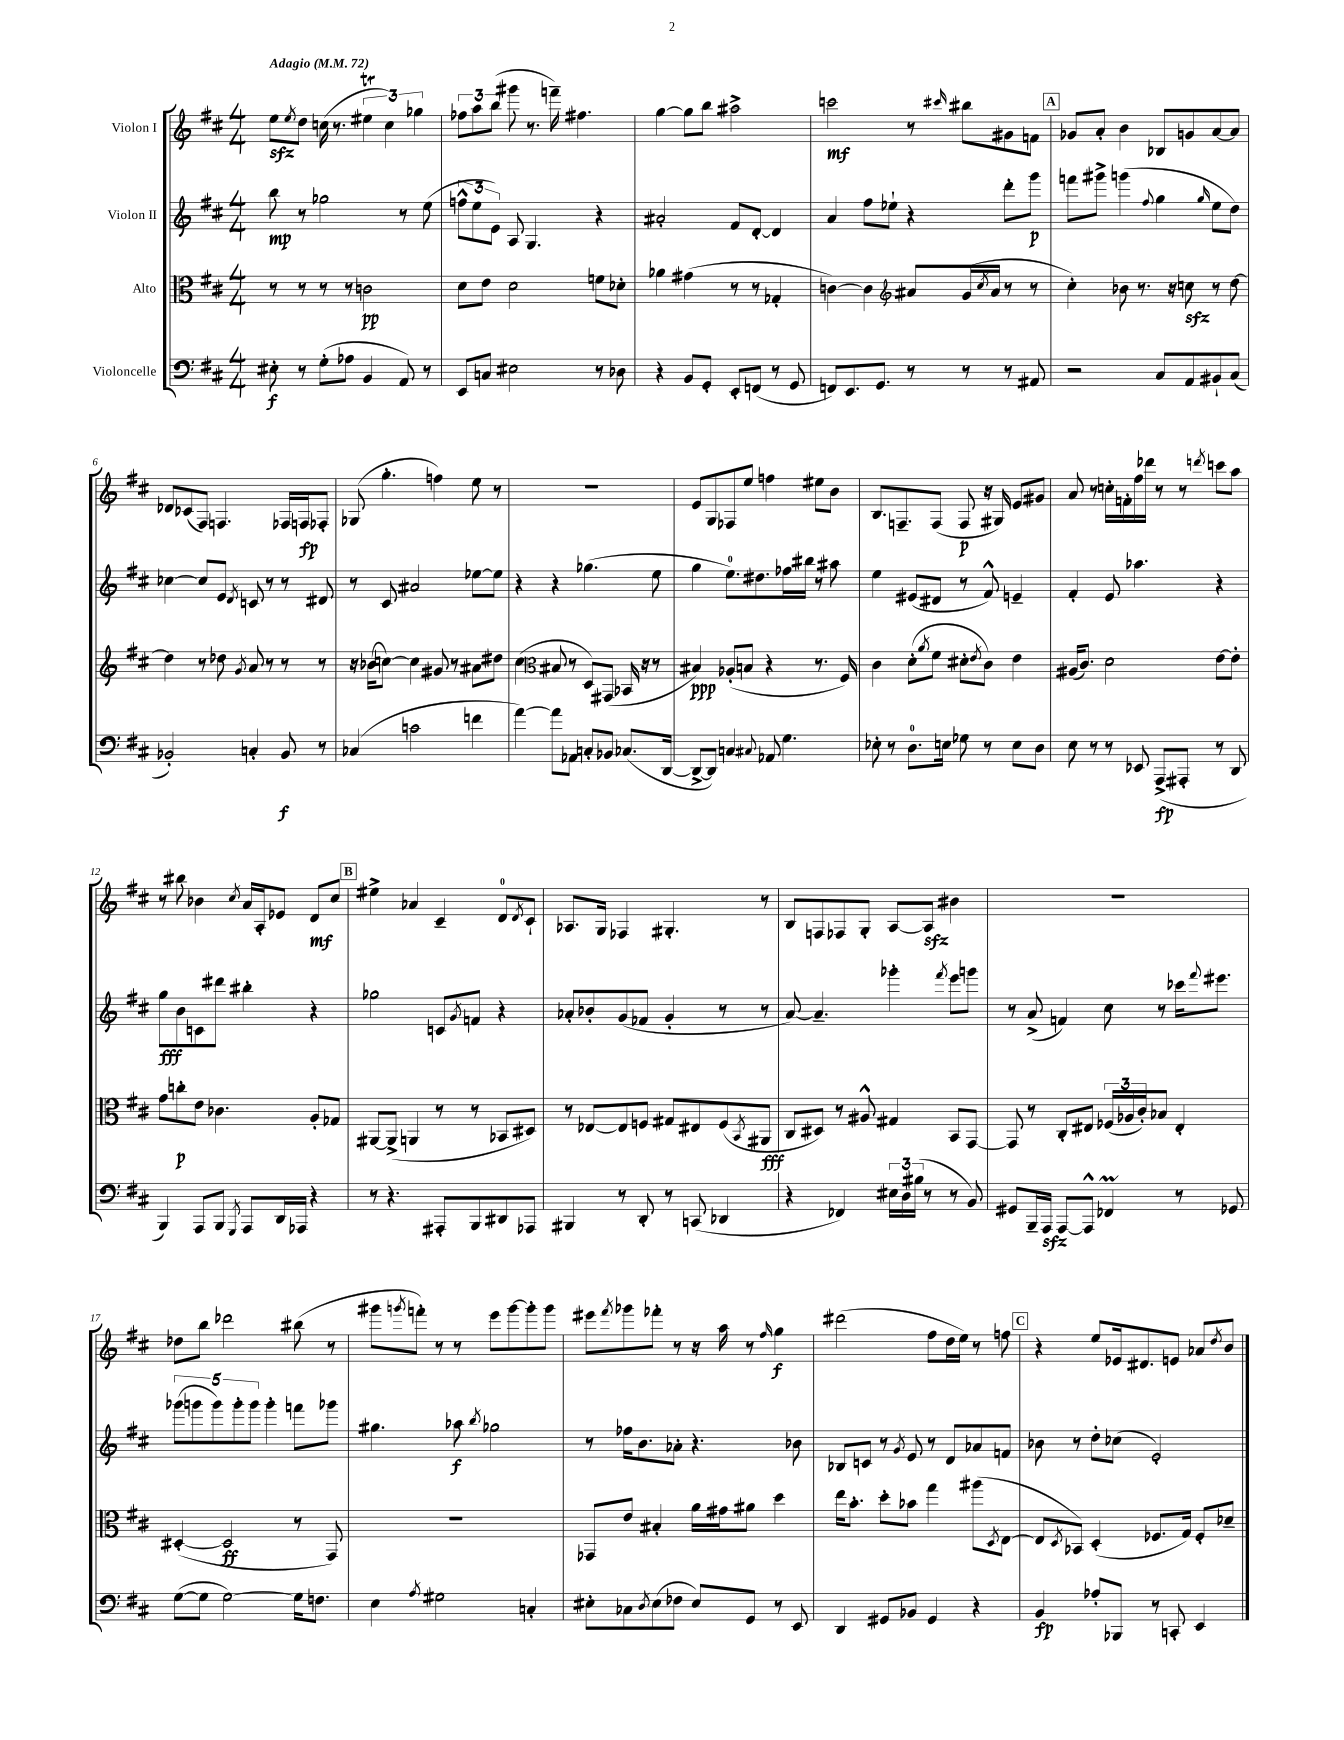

**kern	**kern	**kern	**kern
*staff4	*staff3	*staff2	*staff1
*clefF4	*clefC3	*clefG2	*clefG2
*k[f#c#]	*k[f#c#]	*k[f#c#]	*k[f#c#]
*M4/4	*M4/4	*M4/4	*M4/4
*MM72	*MM72	*MM72	*MM72
8E#'	8r	8bb	8ee
.	.	.	8qee
8r	8r	8r	8dd
(8G'	8r	2gg-	(16cc
.	.	.	8.r
8A-	8r	.	.
4BB	2c	.	6ee#
.	.	.	6cc)
8AA)	.	8r	.
.	.	.	6gg-
8r	.	(8ee	.
=	=	=	=
8EE	8d	12ff^^	12ff-
.	.	12ee	12aa
8C	8e	.	.
.	.	12e)	(12bb
2E#	2d	8A	8ggg#
.	.	4.G	8.r
.	.	.	16fff~)
.	.	.	4.ff#
8r	8f	4r	.
8D-	8d-'	.	.
=	=	=	=
4r	4a-	2a#'	[4gg
8BB	(4g#	.	8gg]
8GG'	.	.	8bb
8EE'	8r	8f#	2aa#^
(8FF	8r	[8d'	.
8r	4G-'	4d]	.
8GG	.	.	.
=	=	=	=
8FF)	[4c)	4a	2ccc
8.EE	.	.	.
.	4c]	8ff#	.
8.GG	.	.	.
.	.	8ee-`	.
*	*clefG2	*	*
8r	8a#	4r	8r
.	.	.	16qqccc#
8r	(16g	.	8bb#
.	8qcc#	.	.
.	16a#	.	.
8r	8r	8ddd'	8g#
8AA#	8r	8ggg	8f
=	=	=	=
2r	4cc#')	8fff	8g-
.	.	8ggg#^	8a'
.	8b-	(4ggg	4b
.	8.r	.	.
.	.	8qqff#	.
8C#	.	4gg	8B-
.	16r	.	.
8AA	8cc	.	8g
.	.	16qqgg	.
8BB#`	8r	8ee	[8a
(8C#	[8dd	8dd)	8a]
=	=	=	=
2BB-')	4dd]	[4cc-	8d-
.	.	.	(8c-
.	8r	8cc-]	8F#)
.	8dd-	8e	4.F
.	8qg	8qd	.
4C'	8a	8c	.
.	8r	8r	.
8BB-	8r	8r	16F-
.	.	.	16F
8r	8r	8d#	8F-'
=	=	=	=
(4C-	16r	8r	(8G-
.	(16b-	.	.
.	[8cc)	8c#	4.gg'
2c	4cc]	2a#	.
.	8g#	.	4ff)
.	8r	.	.
4f	8a#	[8ee-	8ee
.	8dd#	8ee-]	8r
=	=	=	=
[4a)	(4cc#	4r	1r
*	*clefC3	*	*
8a]	8B#	4r	.
8AA-	8r	.	.
8C'	8D)	(4.gg-	.
8BB-	(8GG#	.	.
(8.C-	16BB-	.	.
.	16r	.	.
.	8r	8ee	.
[16DD	.	.	.
=	=	=	=
8DD^_	4B#)	4gg	8e
8DD])	.	.	8G
4C	(8A-'	8.ee)	8F-
.	8B	.	8ee
.	.	8.dd#	.
8qqC#	.	.	.
8AA-	4r	.	4ff
4.G	.	16ff-	.
.	.	16bb#	.
.	8.r	8r	8ee#
.	.	8aa#	8b
.	16F#)	.	.
=	=	=	=
8E-'	4c#	4ee	8.B
8r	.	.	.
.	.	.	8.F~
8.D	(8d'	(8e#	.
.	8qa	.	.
.	8f#	8d#	(8F
16E	.	.	.
8G-	8d#'	8r	8F
.	8qe	.	.
8r	8c#)	8f#^^)	16r
.	.	.	16G#)
8E	4e	4e~	8e
8D	.	.	8g#
=	=	=	=
8E	(16A#	4f#'	8a
.	8.c#)	.	.
8r	.	.	8r
8r	2d	8e	16cc'
.	.	.	16f'
8EE-	.	4.aa-	16ff#
.	.	.	16ddd-
(8AAA^	.	.	8r
8AAA#'	.	.	8r
.	.	.	8qddd
8r	[8e	4r	8ccc
8DD	8e']	.	8aa
=	=	=	=
4BBB)	8g	8gg	8r
.	8cc'	8b	8bb#
8AAA	8e	8c	4b-
8BBB	4.c-	8ddd#	.
8qGGG	.	.	8qcc#
8AAA	.	4bb#'	16a
.	.	.	16A'
16DD	.	.	8e-
16AAA-	.	.	.
4r	8A'	4r	8d
.	8G-	.	8cc#
=	=	=	=
8r	[8AA#	2gg-	4ee#^
4.r	(8AA#^]	.	.
.	4AA	.	4a-
8AAA#'	8r	8c	4c#~
.	.	8qg	.
8BBB	8r	8f	.
8DD#	8BB-	4r	8d
.	.	.	8qd
8AAA-	8D#)	.	8c#`
=	=	=	=
4BBB#	8r	8a-'	8.A-
.	[8E-	8b-'	.
.	.	.	16G
8r	8E-]	(8g	4F-
8DD'	8F	8f-	.
8r	8G#	4g'	4.G#'
(8CC	8E#	.	.
4DD-	(8F	8r	.
.	8qBB	.	.
.	8AA#	8r	8r
=	=	=	=
4r	8C#	[8a)	8B
.	8D#)	4.a~]	8F
4FF-)	8r	.	8F-
.	8A#^^	.	8G'
24E#	4G#	4ggg-'	[8A
24D	.	.	.
(24B#	.	.	.
8r	.	.	8A]
.	.	8qfff#	.
8r	8BB	8eee	4b#
8BB)	[8GG	8ggg	.
=	=	=	=
8GG#	8GG]	8r	1r
16BBB~	8r	(8a^	.
16AAA	.	.	.
[8AAA	8C#'	4f)	.
8AAA^^]	8E#	.	.
4FF-	(24F-	8cc#	.
.	24A-	.	.
.	24c#')	.	.
.	8B-	8r	.
8r	4E#'	16ccc-	.
.	.	8qqfff#	.
.	.	8.eee#	.
8GG-	.	.	.
=	=	=	=
([8G	([4D#'	(10ggg-	8dd-
.	.	10ggg	.
8G]	.	.	8bb
.	.	10ggg)	.
[2G)	2D#]	.	2ddd-
.	.	10ggg'	.
.	.	10ggg	.
.	.	4ggg'	.
16G]	8r	8fff	(8bb#
8.F	.	.	.
.	8GG)	8ggg-	8r
=	=	=	=
4E	1r	4.gg#	8ggg#
.	.	.	8qggg
.	.	.	8fff')
8qA	.	.	.
2G#	.	.	8r
.	.	8aa-	8r
.	.	8qbb	.
.	.	2gg-	8eee
.	.	.	[8ggg
4C'	.	.	8ggg']
.	.	.	8ggg
=	=	=	=
8E#'	8GG-	8r	8eee#
.	.	.	8qfff#
8C-	8e	16ff-	8ggg-
.	.	8.b	.
8qD	.	.	.
(8E#	4B#'	.	8fff-'
8F-	.	8a-'	8r
8E#)	16a	4.r	16r
.	16g#	.	16aa
8GG	8a#	.	8r
.	.	.	16qqff#
8r	4dd	.	4gg
8EE	.	8b-	.
=	=	=	=
4DD	16ee	8B-	(2ddd#
.	8.b'	.	.
.	.	8c	.
8GG#	8dd'	8r	.
.	.	8qg	.
8BB-	8b-	8e	.
4GG#	4gg	8r	8ff#
.	.	8d	16dd
.	.	.	16ee)
4r	(8aa#	8a-	8r
.	8qD	.	.
.	[8E	8f	8ff
=	=	=	=
4BB	8E]	8b-	4r
.	8qD	.	.
.	8BB-)	8r	.
8A-'	(4D'	8dd'	8ee
8BBB-	.	(8cc-	16e-
.	.	.	8.d#
8r	8.F-	2e')	.
8CC'	.	.	8e
.	16G)	.	.
4EE	8F-'	.	8a-
.	.	.	8qdd
.	8d-~	.	8b
==	==	==	==
*-	*-	*-	*-
